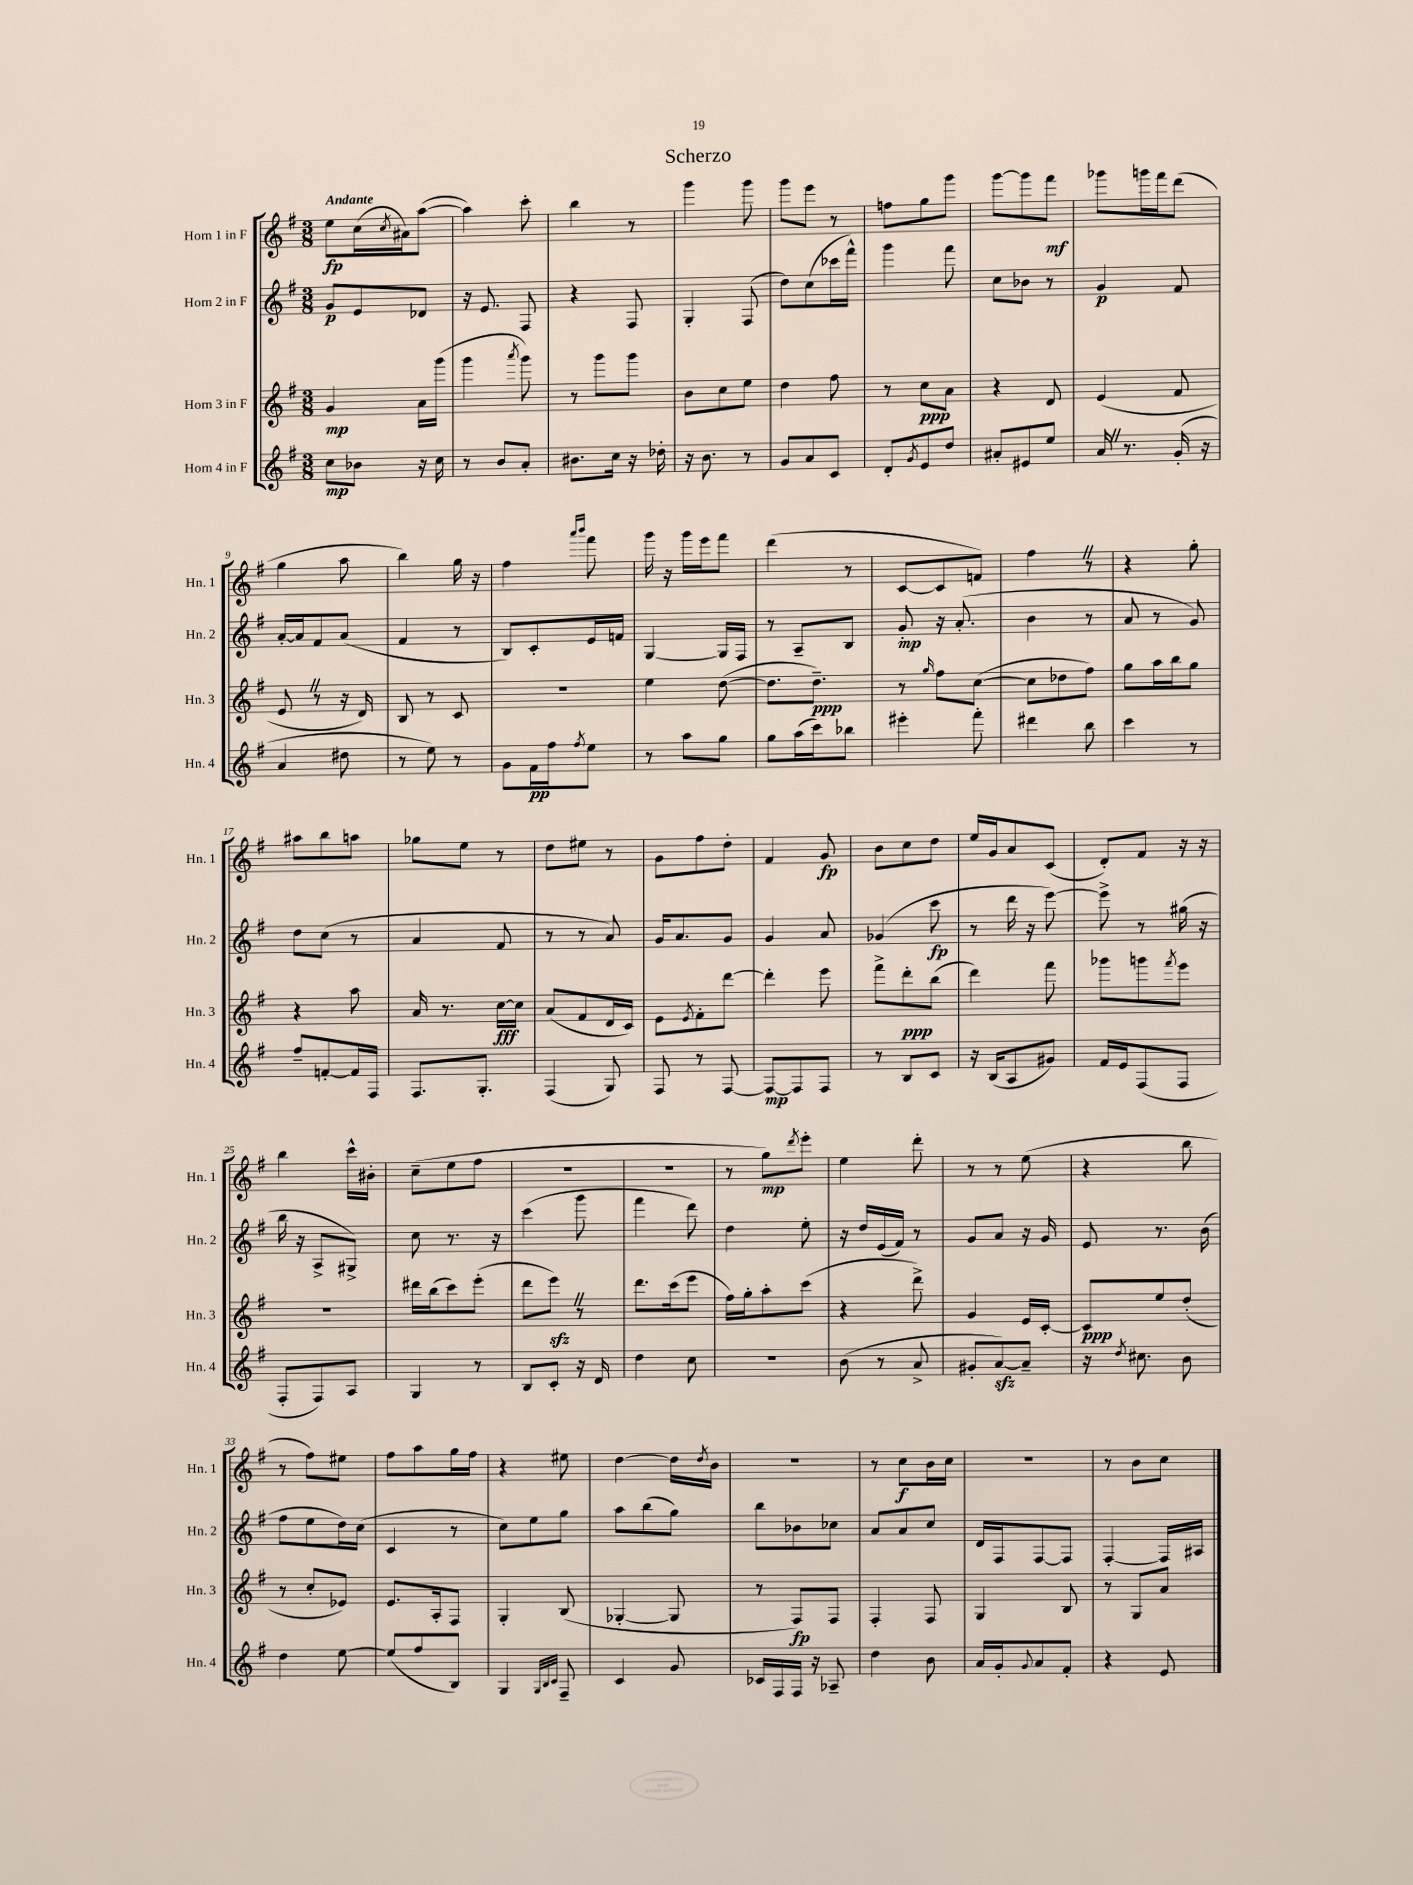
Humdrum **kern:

**kern	**kern	**kern	**kern
*staff4	*staff3	*staff2	*staff1
*clefG2	*clefG2	*clefG2	*clefG2
*k[f#]	*k[f#]	*k[f#]	*k[f#]
*M3/8	*M3/8	*M3/8	*M3/8
8cc	4g	8g	8ee
8b-	.	8e	(16cc
.	.	.	8qcc
.	.	.	16a#)
16r	16a	8d-	([8aa
16cc	(16ggg	.	.
=	=	=	=
8r	4ggg	16r	4aa])
.	.	8.e	.
8b	.	.	.
.	8qaaa	.	.
8a'	8ggg)	8F#	8ccc'
=	=	=	=
8.b#	8r	4r	4bb
.	8ggg	.	.
16cc	.	.	.
16r	8ggg	8F#	8r
16dd-'	.	.	.
=	=	=	=
16r	8b	4G'	4ggg
8.b	.	.	.
.	8cc	.	.
8r	8ee	(8F#	8ggg
=	=	=	=
8g	4dd	8dd)	8ggg
8a	.	(8cc	8eee
8c	8ff#	16ccc-	8r
.	.	16fff#^^)	.
=	=	=	=
8d'	8r	4ggg	8ff
8qg	.	.	.
8e	8cc	.	8gg
8dd	8a	8fff#	8ggg
=	=	=	=
8a#'	4r	8cc	[8ggg
8e#	.	8b-	8ggg]
8ee	8d	8r	8fff#
=	=	=	=
16a	(4e	4g	8ggg-
8.r	.	.	.
.	.	.	16ggg
.	.	.	16fff#
(16g'	8f#	8f#	(8ddd
16r	.	.	.
=	=	=	=
4a	8e	[16a'	4gg
.	.	16a]	.
.	8r	8f#	.
8dd#	16r	(8a	8aa
.	16d)	.	.
=	=	=	=
8r	8B	4f#	4bb)
8ee)	8r	.	.
8r	8c	8r	16gg
.	.	.	16r
=	=	=	=
8g	4.r	8B)	4ff#
16f#	.	8c'	.
16ff#	.	.	.
.	.	.	16qqaaa
8qff#	.	.	16qqbbb
8ee	.	16e	8fff#
.	.	16f	.
=	=	=	=
8r	4ee	[4G	16ggg
.	.	.	16r
8aa	.	.	16ggg
.	.	.	16eee
8gg	([8dd	16G]	8fff#
.	.	16F#	.
=	=	=	=
8gg	8.dd]	8r	(4ddd
(16aa	.	8A~	.
16ccc)	8.dd~)	.	.
8bb-	.	8B	8r
=	=	=	=
4eee#'	8r	8g'	[8c
.	16qqgg	.	.
.	8ff#	16r	8c]
.	.	(8.a'	.
8fff#'	([8cc	.	8f)
=	=	=	=
4ddd#	8cc]	4b	4ff#
.	8dd-	.	.
8bb	8ff#)	8r	8r
=	=	=	=
4ccc	8gg	8a	4r
.	16aa	8r	.
.	16bb	.	.
8r	8gg	8g)	8gg'
=	=	=	=
8ff#~	4r	8dd	8aa#
[8f'	.	(8cc	8bb
16f]	8aa	8r	8aa
16F#	.	.	.
=	=	=	=
8.F#	16a	4a	8gg-
.	8.r	.	.
.	.	.	8ee
8.G'	.	.	.
.	[16cc	8f#	8r
.	16cc]	.	.
=	=	=	=
(4F#	(8a	8r	8dd
.	8f#	8r	8ee#
8G)	16d	8a)	8r
.	16c)	.	.
=	=	=	=
8F#	8e	16g	8g
.	.	8.a	.
.	8qe	.	.
8r	8f#'	.	8ff#
[8F#	[8ddd	8g	8dd'
=	=	=	=
8F#_	4ddd']	4g	4f#
8F#]	.	.	.
8F#	8eee	8a	8g
=	=	=	=
8r	8fff#^	(4g-	8b
8B	8ddd'	.	8cc
8c	(8bb	8ccc	8dd
=	=	=	=
16r	4ddd)	8r	16ee
(16B	.	.	16g
8A	.	16ddd	8a
.	.	16r	.
8g#)	8fff#	[8eee)	(8c
=	=	=	=
16f#	8ggg-	8eee^]	8d')
16e	.	.	.
(8F#	8ggg	8r	8f#
.	8qfff#	.	.
8F#	8eee	(16gg#	16r
.	.	16r	16r
=	=	=	=
8F#'	4.r	16bb	4bb
.	.	16r	.
8F#)	.	8A^	.
8A	.	8G#^)	16ccc^^
.	.	.	16b#'
=	=	=	=
4G	16ddd#	8cc	(8cc~
.	(16bb	.	.
.	8ccc)	8.r	8ee
8r	(8eee'	.	8ff#
.	.	16r	.
=	=	=	=
8B	8ddd	(4ccc	4.r
8c'	8eee)	.	.
16r	8r	8ggg	.
16d	.	.	.
=	=	=	=
4dd	8.ddd	4fff#	4.r
.	(16ccc	.	.
8cc	8eee	8ddd)	.
=	=	=	=
4.r	16ff#)	4dd	8r
.	16gg'	.	.
.	8aa'	.	8gg)
.	.	.	8qddd
.	(8ccc	8ee'	8eee'
=	=	=	=
(8b	4r	16r	4ee
.	.	16dd	.
8r	.	(16e	.
.	.	16f#)	.
8a^	8ddd^)	8r	8ddd'
=	=	=	=
8g#'	4g	8g	8r
[8a)	.	8a	8r
8a~]	16e	16r	(8ee
.	[16c'	16g	.
=	=	=	=
16r	8c]	8e	4r
8qdd	.	.	.
8.cc#	.	.	.
.	8ee	8.r	.
8b	(8dd'	.	8bb
.	.	(16b	.
=	=	=	=
4dd	8r	8ff#	8r
.	8cc'	8ee	8ff#)
[8ee	8e-)	16dd)	8ee#
.	.	(16cc	.
=	=	=	=
(8ee]	8.e	4c	8ff#
8ff#	.	.	8aa
.	16A'	.	.
8B)	8F#	8r	16gg
.	.	.	16ff#
=	=	=	=
4G	4G'	8cc)	4r
.	.	8ee	.
32qqG	.	.	.
32qqB	.	.	.
32qqc	.	.	.
8F#~	(8B	8gg	8ee#
=	=	=	=
4c	[4G-'	8aa	[4dd
.	.	(8bb	.
8g	8G-]	8gg)	16dd]
.	.	.	8qdd
.	.	.	16b
=	=	=	=
16c-	8r	8bb	4.r
16F#	.	.	.
16F#	8F#)	8b-	.
16r	.	.	.
8A-~	8F#	8cc-	.
=	=	=	=
4dd	4F#'	8a	8r
.	.	8a	8cc
8b	8F#	8cc	16b
.	.	.	16cc
=	=	=	=
16a	4G	16d	4.r
16g'	.	16F#	.
8qqg	.	.	.
8a	.	[8F#	.
8f#'	8B	8F#]	.
=	=	=	=
4r	8r	[4F#'	8r
.	8G	.	8b
8e	8a	16F#]	8cc
.	.	16A#	.
==	==	==	==
*-	*-	*-	*-
